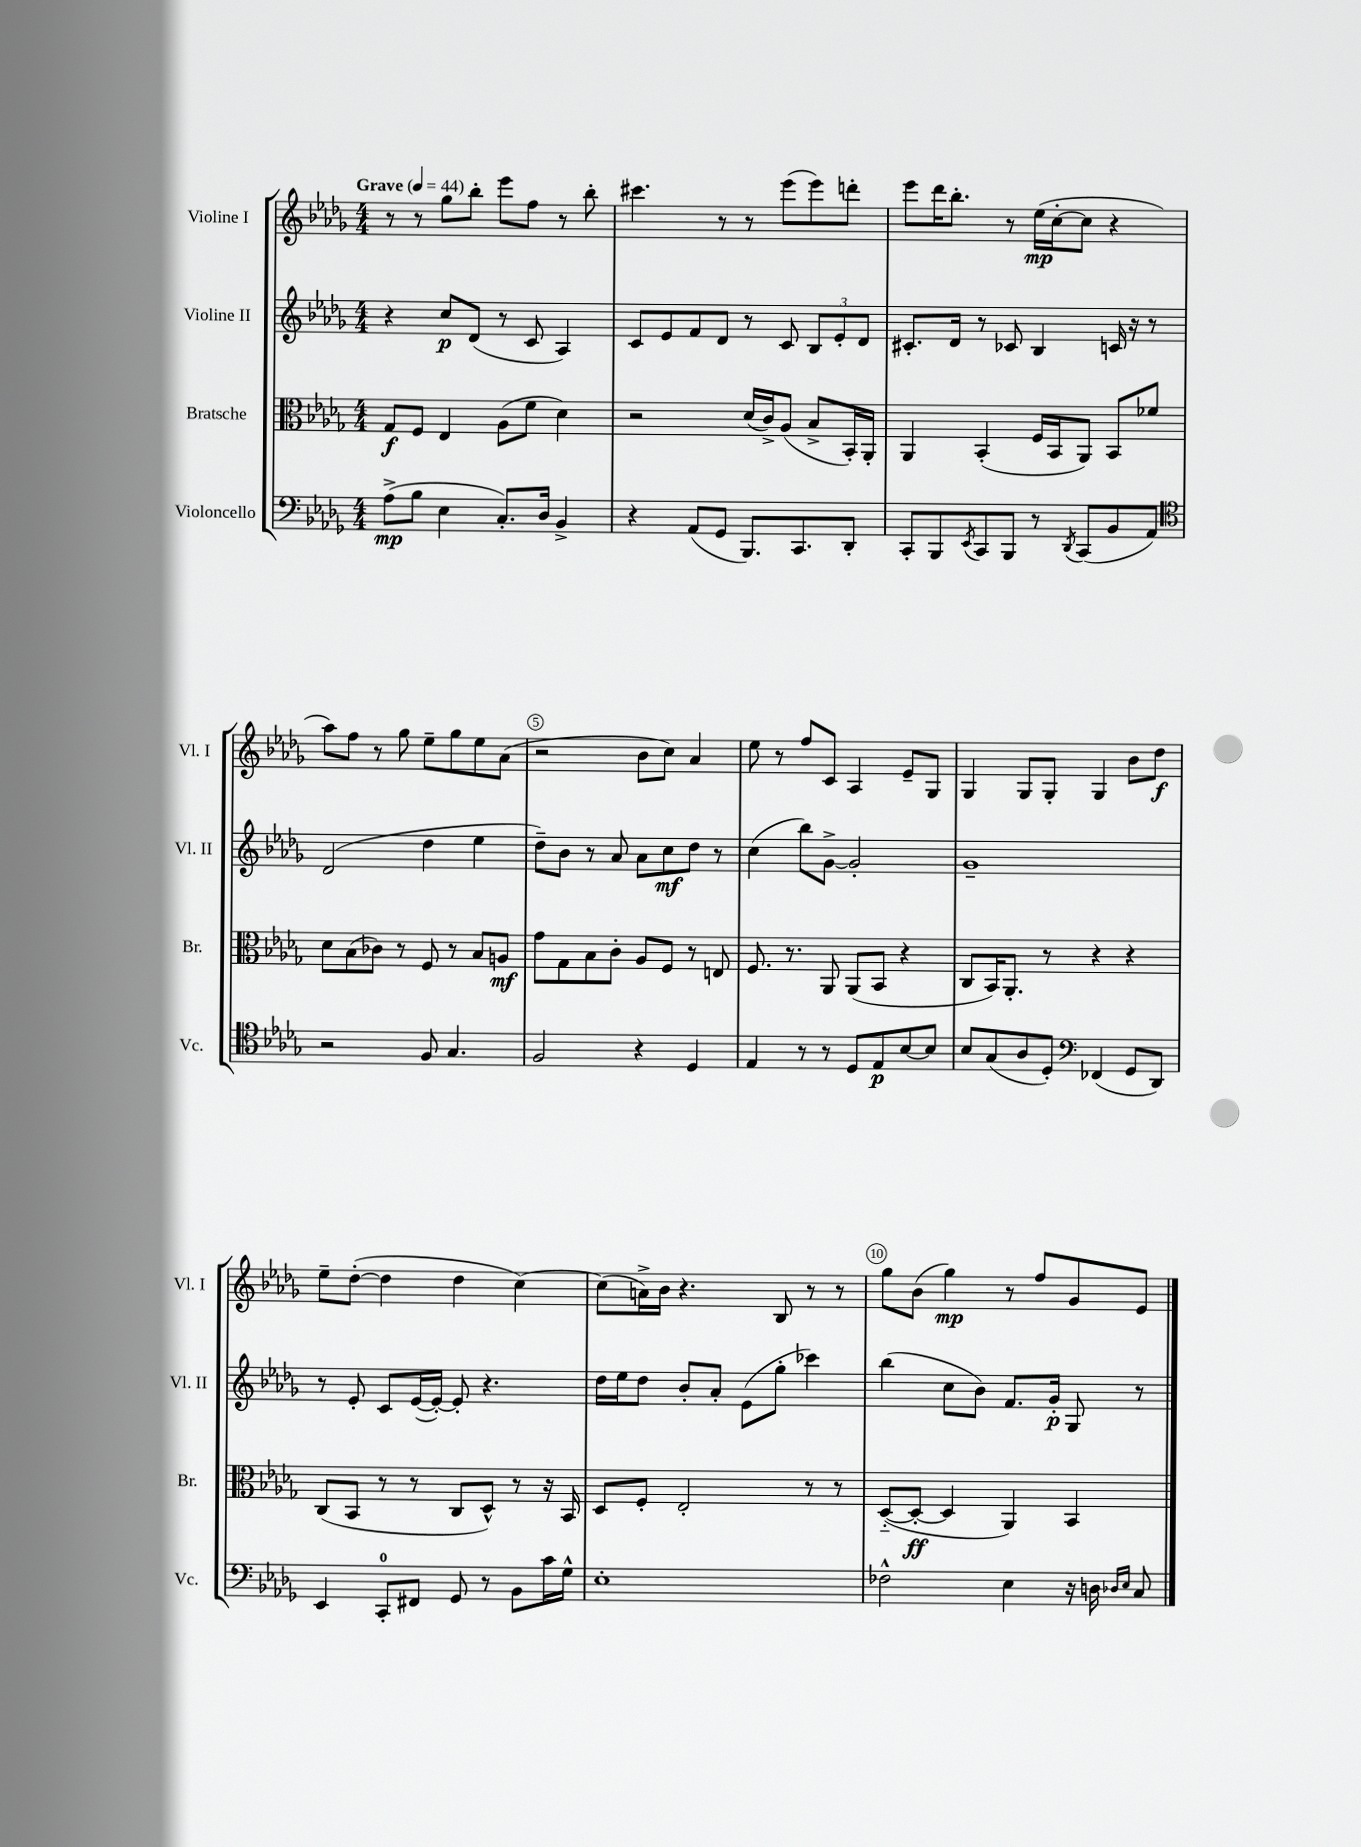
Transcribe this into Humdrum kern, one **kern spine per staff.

**kern	**dynam	**kern	**dynam	**kern	**dynam	**kern	**dynam
*part4	*part4	*part3	*part3	*part2	*part2	*part1	*part1
*staff4	*staff4	*staff3	*staff3	*staff2	*staff2	*staff1	*staff1
*I"Violoncello	*	*I"Bratsche	*	*I"Violine II	*	*I"Violine I	*
*I'Vc.	*	*I'Br.	*	*I'Vl. II	*	*I'Vl. I	*
*clefF4	*	*clefC3	*	*clefG2	*	*clefG2	*
*k[b-e-a-d-g-]	*	*k[b-e-a-d-g-]	*	*k[b-e-a-d-g-]	*	*k[b-e-a-d-g-]	*
*M4/4	*	*M4/4	*	*M4/4	*	*M4/4	*
*MM44	*	*MM44	*	*MM44	*	*MM44	*
=1	=1	=1	=1	=1	=1	=1	=1
!	!	!	!	!	!	!LO:TX:a:B:t=Grave	!
(8A-^\L	mp	8G-/L	f	4r	.	8r	.
8B-\J	.	8F/J	.	.	.	8r	.
4E-\	.	4E-/	.	8cc/L	p	8gg-\L	.
.	.	.	.	(8d-/J	.	8bb-'\J	.
8.C'/L)	.	(8A-\L	.	8r	.	8eee-\L	.
.	.	8f\J	.	8c/	.	8ff\J	.
16D-/Jk	.	.	.	.	.	.	.
4BB-^/	.	4d-\)	.	4A-/)	.	8r	.
.	.	.	.	.	.	8bb-'\	.
=2	=2	=2	=2	=2	=2	=2	=2
4r	.	2r	.	8c/L	.	4.ccc#X\	.
.	.	.	.	8e-/	.	.	.
(8AA-/L	.	.	.	8f/	.	.	.
8GG-/J	.	.	.	8d-/J	.	8r	.
8.BBB-/L)	.	(16d-/LL	.	8r	.	8r	.
.	.	16c^/J)	.	.	.	.	.
.	.	(8A-/J	.	8c/	.	(8eee-\L	.
8.CC/	.	.	.	.	.	.	.
.	.	8B-^/L	.	12B-/L	.	8eee-\)	.
.	.	.	.	12e-'/	.	.	.
8DD-'/J	.	16BB-'/L)	.	.	.	8dddn'\J	.
.	.	.	.	12d-/J	.	.	.
.	.	16AA-'/JJ	.	.	.	.	.
=3	=3	=3	=3	=3	=3	=3	=3
8CC'/L	.	4AA-/	.	8.c#X'/L	.	8eee-\L	.
8BBB-/	.	.	.	.	.	16ddd-\K	.
.	.	.	.	16d-/Jk	.	8.bb-'\J	.
8qEE-/	.	.	.	.	.	.	.
8CC/	.	(4BB-'/	.	8r	.	.	.
8BBB-/J	.	.	.	8c-X/	.	8r	.
8r	.	16F/LL	.	4B-/	.	(16ee-\LL	mp
.	.	16BB-/J	.	.	.	[16cc'\J	.
8qDD-/	.	.	.	.	.	.	.
(8CC/L	.	8AA-/J)	.	.	.	8cc\J]	.
8BB-/	.	8BB-/L	.	16cn/	.	4r	.
.	.	.	.	16r	.	.	.
8AA-/J)	.	8f-X/J	.	8r	.	.	.
!!LO:LB:g=z
=4	=4	=4	=4	=4	=4	=4	=4
*clefC4	*	*	*	*	*	*	*
2r	.	8d-\L	.	(2d-/	.	8aa-\L)	.
.	.	(8B-\	.	.	.	8ff\J	.
.	.	8c-X\J)	.	.	.	8r	.
.	.	8r	.	.	.	8gg-\	.
8F/	.	8F/	.	4dd-\	.	8ee-~\L	.
4.G-/	.	8r	.	.	.	8gg-\	.
.	.	8B-/L	.	4ee-\	.	8ee-\	.
.	.	8An/J	mf	.	.	(8a-\J	.
=5	=5	=5	=5	=5	=5	=5	=5
2F/	.	8g-\L	.	8dd-~\L)	.	2r	.
.	.	8G-\	.	8b-\J	.	.	.
.	.	8B-\	.	8r	.	.	.
.	.	8c'\J	.	8a-/	.	.	.
4r	.	8A-/L	.	8a-\L	.	8b-\L	.
.	.	8F/J	.	8cc\	mf	8cc\J)	.
4D-/	.	8r	.	8dd-\J	.	4a-/	.
.	.	8En/	.	8r	.	.	.
=6	=6	=6	=6	=6	=6	=6	=6
4E-/	.	8.F/	.	(4cc\	.	8ee-\	.
.	.	.	.	.	.	8r	.
.	.	8.r	.	.	.	.	.
8r	.	.	.	8bb-\L)	.	8ff/L	.
8r	.	8AA-/	.	[8g-^\J	.	8c/J	.
8D-/L	.	(8AA-/L	.	2g-'/]	.	4A-/	.
8E-/	p	8BB-/J	.	.	.	.	.
[8B-/	.	4r	.	.	.	8e-~/L	.
8B-/J]	.	.	.	.	.	8G-/J	.
=7	=7	=7	=7	=7	=7	=7	=7
8B-/L	.	8C/L	.	1g-~	.	4G-/	.
(8G-/	.	16BB-/K)	.	.	.	.	.
.	.	8.AA-'/J	.	.	.	.	.
8A-/	.	.	.	.	.	8G-/L	.
8D-'/J)	.	8r	.	.	.	8G-'/J	.
*clefF4	*	*	*	*	*	*	*
(4FF-X/	.	4r	.	.	.	4G-/	.
8GG-/L	.	4r	.	.	.	8b-\L	.
8DD-/J)	.	.	.	.	.	8dd-\J	f
!!LO:LB:g=z
=8	=8	=8	=8	=8	=8	=8	=8
4EE-/	.	(8C/L	.	8r	.	8ee-~\L	.
.	.	8BB-/J	.	8e-'/	.	([8dd-'\J	.
8CC'/L	.	8r	.	8c/L	.	4dd-\]	.
8FF#X/J	.	8r	.	([16e-/L	.	.	.
.	.	.	.	16e-'/JJ_)	.	.	.
8GG-/	.	8C/L	.	8e-'/]	.	4dd-\	.
8r	.	8D-^^/J)	.	4.r	.	.	.
8BB-\L	.	8r	.	.	.	[4cc\)	.
16c\L	.	16r	.	.	.	.	.
16G-^^\JJ	.	16BB-/	.	.	.	.	.
=9	=9	=9	=9	=9	=9	=9	=9
1E-'	.	8D-/L	.	16dd-\LL	.	(8cc\L]	.
.	.	.	.	16ee-\J	.	.	.
.	.	8F'/J	.	8dd-\J	.	16an^\L)	.
.	.	.	.	.	.	16b-\JJ	.
.	.	2E-'/	.	8b-'/L	.	4.r	.
.	.	.	.	8a-'/J	.	.	.
.	.	.	.	(8e-\L	.	.	.
.	.	.	.	8gg-'\J	.	8B-/	.
.	.	8r	.	4ccc-X\)	.	8r	.
.	.	8r	.	.	.	8r	.
=10	=10	=10	=10	=10	=10	=10	=10
2F-X^^\	.	([8D-/L	.	(4bb-\	.	8gg-\L	.
.	.	8D-'/J_	ff	.	.	(8b-\J	.
.	.	4D-/]	.	8cc\L	.	4gg-\)	mp
.	.	.	.	8b-\J)	.	.	.
4E-\	.	4AA-/)	.	8.f/L	.	8r	.
.	.	.	.	.	.	8ff/L	.
.	.	.	.	16g-'/Jk	p	.	.
16r	.	4BB-/	.	8G-/	.	8g-/	.
16Dn\	.	.	.	.	.	.	.
16qqD-X/LL	.	.	.	.	.	.	.
16qqE-/JJ	.	.	.	.	.	.	.
8C/	.	.	.	8r	.	8e-/J	.
==	==	==	==	==	==	==	==
*-	*-	*-	*-	*-	*-	*-	*-
